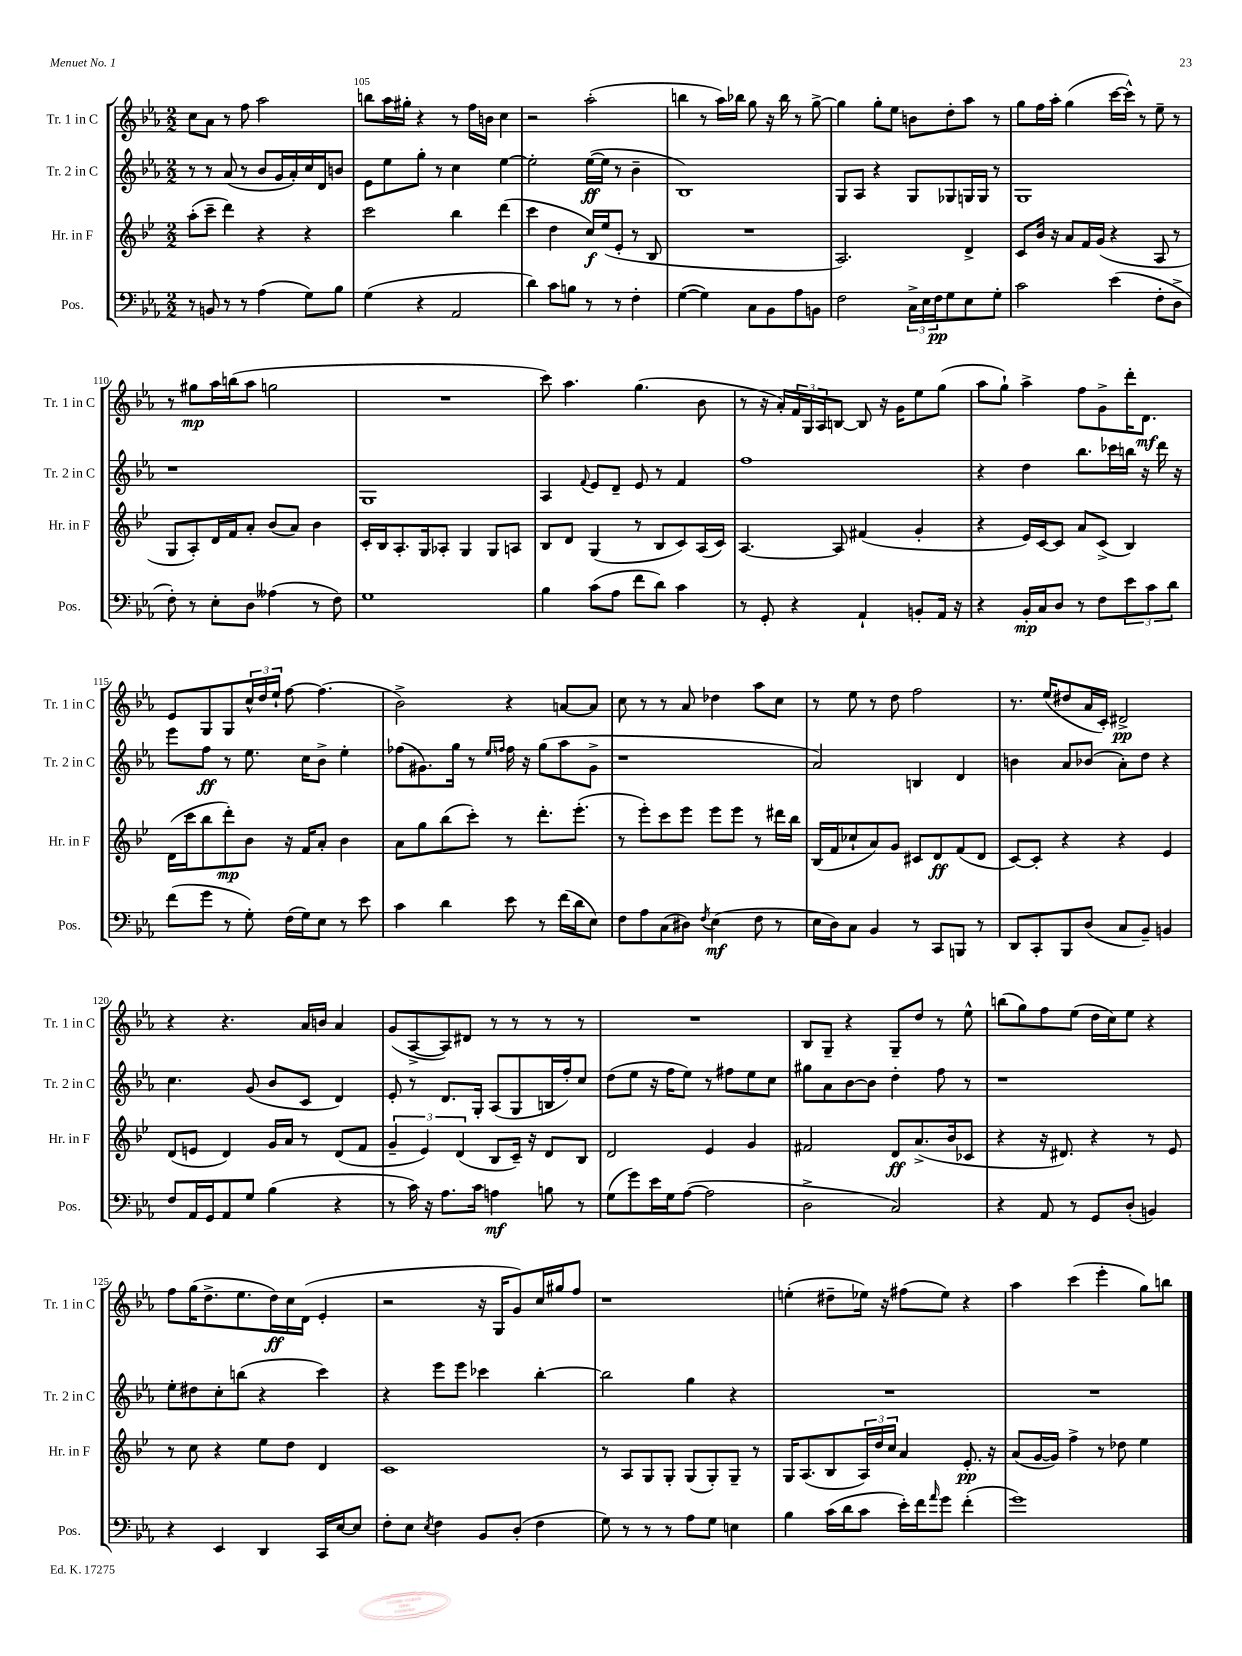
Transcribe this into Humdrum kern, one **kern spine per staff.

**kern	**dynam	**kern	**dynam	**kern	**dynam	**kern	**dynam
*part4	*part4	*part3	*part3	*part2	*part2	*part1	*part1
*staff4	*staff4	*staff3	*staff3	*staff2	*staff2	*staff1	*staff1
*I"Pos.	*	*I"Hr. in F	*	*I"Tr. 2 in C	*	*I"Tr. 1 in C	*
*I'Pos.	*	*I'Hr. in F	*	*I'Tr. 2 in C	*	*I'Tr. 1 in C	*
*clefF4	*	*clefG2	*	*clefG2	*	*clefG2	*
*k[b-e-a-]	*	*k[b-e-]	*	*k[b-e-a-]	*	*k[b-e-a-]	*
*M2/2	*	*M2/2	*	*M2/2	*	*M2/2	*
=104	=104	=104	=104	=104	=104	=104	=104
8r	.	(8aa'\L	.	8r	.	8cc\L	.
8BBn/	.	8ccc~\J	.	8r	.	8a-\J	.
8r	.	4ddd\)	.	(8a-/	.	8r	.
8r	.	.	.	8r	.	8ff\	.
(4A-\	.	4r	.	8b-/L	.	2aa-\	.
.	.	.	.	16g/L	.	.	.
.	.	.	.	16a-'/)	.	.	.
8G\L)	.	4r	.	16cc/	.	.	.
.	.	.	.	16d/J	.	.	.
8B-\J	.	.	.	8bn/J	.	.	.
=105	=105	=105	=105	=105	=105	=105	=105
(4G\	.	2ccc\	.	8e-\L	.	8bbn\L	.
.	.	.	.	8ee-\	.	16aa-\L	.
.	.	.	.	.	.	16gg#X'\JJ	.
4r	.	.	.	8gg'\J	.	4r	.
.	.	.	.	8r	.	.	.
2AA-/	.	4bb-\	.	4cc\	.	8r	.
.	.	.	.	.	.	16ff\LL	.
.	.	.	.	.	.	16bn\JJ	.
.	.	(4ddd\	.	[4ee-\	.	4cc\	.
=106	=106	=106	=106	=106	=106	=106	=106
4d\)	.	4ccc\	.	2ee-'\]	.	2r	.
8c\L	.	4dd\	.	.	.	.	.
8Bn\J	.	.	.	.	.	.	.
8r	.	16cc/LL)	f	([16ee-\LL	ff	(2aa-'\	.
.	.	(16ee-/J	.	16ee-\JJ]	.	.	.
8r	.	8e-'/J	.	8r	.	.	.
4F'\	.	8r	.	4b-~\	.	.	.
.	.	8B-/	.	.	.	.	.
=107	=107	=107	=107	=107	=107	=107	=107
([4G\	.	1r	.	1B-)	.	4bbn\	.
4G\])	.	.	.	.	.	8r	.
.	.	.	.	.	.	16aa-\LL)	.
.	.	.	.	.	.	16bb-X\JJ	.
8C\L	.	.	.	.	.	8gg\	.
8BB-\	.	.	.	.	.	16r	.
.	.	.	.	.	.	16bb-\	.
8A-\	.	.	.	.	.	8r	.
8BBn\J	.	.	.	.	.	[8gg^\	.
=108	=108	=108	=108	=108	=108	=108	=108
2F\	.	2.A/)	.	8G/L	.	4gg\]	.
.	.	.	.	8A-/J	.	.	.
.	.	.	.	4r	.	8gg'\L	.
.	.	.	.	.	.	8ee-\J	.
24C^\LL	.	.	.	8G/L	.	8bn\L	.
24E-\	.	.	.	.	.	.	.
24F\J	pp	.	.	.	.	.	.
8G\	.	.	.	8G-X/	.	8dd'\	.
8E-\	.	4d^/	.	16Gn/L	.	8aa-\J	.
.	.	.	.	16G/JJ	.	.	.
8G'\J	.	.	.	8r	.	8r	.
=109	=109	=109	=109	=109	=109	=109	=109
2c\	.	8c/L	.	1G	.	8gg\L	.
.	.	16b-/Jk	.	.	.	16ff\L	.
.	.	16r	.	.	.	16aa-'\JJ	.
.	.	8a/L	.	.	.	(4gg\	.
.	.	16f/L	.	.	.	.	.
.	.	(16g/JJ	.	.	.	.	.
(4e-\	.	4r	.	.	.	[16ccc\LL	.
.	.	.	.	.	.	16ccc^^\JJ])	.
.	.	.	.	.	.	8r	.
8F'\L	.	8A/	.	.	.	8ee-~\	.
8D^\J	.	8r	.	.	.	8r	.
!!LO:LB:g=z
=110	=110	=110	=110	=110	=110	=110	=110
8F'\)	.	8G/L	.	1r	.	8r	.
8r	.	8A'/)	.	.	.	8gg#X\L	mp
8E-'\L	.	16d/L	.	.	.	16aa-\L	.
.	.	16f/J	.	.	.	(16bbn\J	.
8D\J	.	8a'/J	.	.	.	8aa-\J	.
(4A--X\	.	(8b-/L	.	.	.	2ggn\	.
.	.	8a/J)	.	.	.	.	.
8r	.	4b-\	.	.	.	.	.
8F\)	.	.	.	.	.	.	.
=111	=111	=111	=111	=111	=111	=111	=111
1G	.	16c'/LL	.	1G	.	1r	.
.	.	16B-/J	.	.	.	.	.
.	.	8.A'/	.	.	.	.	.
.	.	16G/k	.	.	.	.	.
.	.	8A-X'/J	.	.	.	.	.
.	.	4G/	.	.	.	.	.
.	.	8G/L	.	.	.	.	.
.	.	8An/J	.	.	.	.	.
=112	=112	=112	=112	=112	=112	=112	=112
4B-\	.	8B-/L	.	4A-/	.	8ccc\)	.
.	.	8d/J	.	.	.	4.aa-\	.
.	.	.	.	8qqf/	.	.	.
(8c\L	.	(4G/	.	8e-/L	.	.	.
8A-\J	.	.	.	8d~/J	.	.	.
8f\L	.	8r	.	8e-/	.	(4.gg\	.
8d\J)	.	8B-/L	.	8r	.	.	.
4c\	.	8c/)	.	4f/	.	.	.
.	.	(16A/L	.	.	.	8b-\	.
.	.	16c/JJ)	.	.	.	.	.
=113	=113	=113	=113	=113	=113	=113	=113
8r	.	[4.A/	.	1ff	.	8r	.
8GG'/	.	.	.	.	.	16r	.
.	.	.	.	.	.	16a-'/LL)	.
4r	.	.	.	.	.	24f/	.
.	.	.	.	.	.	24G/	.
.	.	.	.	.	.	24A-/J	.
.	.	8A/]	.	.	.	[8Bn/J	.
4AA-`/	.	(4f#X/	.	.	.	8B/]	.
.	.	.	.	.	.	16r	.
.	.	.	.	.	.	16g\KL	.
8BBn'/L	.	4g'/	.	.	.	8ee-\	.
16AA-/Jk	.	.	.	.	.	(8gg\J	.
16r	.	.	.	.	.	.	.
=114	=114	=114	=114	=114	=114	=114	=114
4r	.	4r	.	4r	.	8aa-\L	.
.	.	.	.	.	.	8gg`\J)	.
16BB-'/LL	mp	16e-/LL)	.	4dd\	.	4aa-^\	.
16C/J	.	[16c/J	.	.	.	.	.
8D/J	.	8c/J]	.	.	.	.	.
8r	.	8a/L	.	8.bb-\L	.	8ff\L	.
8F\L	.	(8c^/J	.	.	.	8g^\	.
.	.	.	.	16ccc-X\L	.	.	.
12e-\	.	4B-/)	.	16bbn\JJ	.	16ddd'\K	.
.	.	.	.	16r	.	8.d\J	mf
12c\	.	.	.	.	.	.	.
.	.	.	.	16ddd\	.	.	.
12d\J	.	.	.	.	.	.	.
.	.	.	.	16r	.	.	.
!!LO:LB:g=z
=115	=115	=115	=115	=115	=115	=115	=115
(8f\L	.	(16d\LL	.	8eee-\L	.	8e-/L	.
.	.	16ccc\J	.	.	.	.	.
8g\J	.	8bb-\	.	8ff\J	ff	8G/	.
8r	.	8ddd'\)	mp	8r	.	8G/	.
8G'\)	.	8b-\J	.	8.ee-\	.	24cc^^/L	.
.	.	.	.	.	.	24dd/	.
.	.	.	.	.	.	24ee-`/JJ	.
(16F\LL	.	16r	.	.	.	[8ff\	.
16G\J)	.	16f/KL	.	16cc\KL	.	.	.
8E-\J	.	8a'/J	.	8b-^\J	.	(4.ff\]	.
8r	.	4b-\	.	4ee-'\	.	.	.
8e-\	.	.	.	.	.	.	.
=116	=116	=116	=116	=116	=116	=116	=116
4c\	.	8a\L	.	(8ff-X\L	.	2b-^\)	.
.	.	8gg\	.	8.g#X\)	.	.	.
4d\	.	(8bb-\	.	.	.	.	.
.	.	.	.	16gg\Jk	.	.	.
.	.	8ccc'\J)	.	8r	.	.	.
.	.	.	.	16qqee-/LL	.	.	.
.	.	.	.	16qqffn/JJ	.	.	.
8e-\	.	8r	.	16ff\	.	4r	.
.	.	.	.	16r	.	.	.
8r	.	8.ddd'\L	.	(8gg\L	.	.	.
(16f\LL	.	.	.	8aa-\	.	[8an/L	.
16d\J	.	(8.eee-'\J	.	.	.	.	.
8E-\J)	.	.	.	8g#^\J	.	8a/J]	.
=117	=117	=117	=117	=117	=117	=117	=117
8F\L	.	8r	.	1r	.	8cc\	.
8A-\	.	8eee-'\L)	.	.	.	8r	.
(8C\	.	8ccc\	.	.	.	8r	.
8D#X\J)	.	8eee-\J	.	.	.	8a-/	.
8qF/	.	.	.	.	.	.	.
(4E-\	mf	8eee-\L	.	.	.	4dd-X\	.
.	.	8eee-\J	.	.	.	.	.
8F\	.	8r	.	.	.	8aa-\L	.
8r	.	16ddd#X\LL	.	.	.	8cc\J	.
.	.	16bb-\JJ	.	.	.	.	.
=118	=118	=118	=118	=118	=118	=118	=118
16E-\LL	.	(16B-/LL	.	2a-/)	.	8r	.
16D\J)	.	16f/J	.	.	.	.	.
8C\J	.	8cc-X`/	.	.	.	8ee-\	.
4BB-/	.	8a/)	.	.	.	8r	.
.	.	8g/J	.	.	.	8dd\	.
8r	.	8c#X/L	.	4Bn/	.	2ff\	.
8CC/L	.	8d/	ff	.	.	.	.
8BBBn/J	.	(8f/	.	4d/	.	.	.
8r	.	8d/J	.	.	.	.	.
=119	=119	=119	=119	=119	=119	=119	=119
8DD/L	.	[8c/L)	.	4bn\	.	8.r	.
8CC'/	.	8c'/J]	.	.	.	.	.
.	.	.	.	.	.	(16ee-/KL	.
8BBB-/	.	4r	.	8a-/L	.	8dd#X/	.
(8D/J	.	.	.	(8b-X/J	.	16a-/L	.
.	.	.	.	.	.	16c'/JJ)	.
8C/L	.	4r	.	8a-'\L)	.	2d#X^/	pp
8BB-~/J)	.	.	.	8dd\J	.	.	.
4BBn/	.	4e-/	.	4r	.	.	.
!!LO:LB:g=z
=120	=120	=120	=120	=120	=120	=120	=120
8F/L	.	(8d/L	.	4.cc\	.	4r	.
16AA-/L	.	8en/J	.	.	.	.	.
16GG/J	.	.	.	.	.	.	.
8AA-/	.	4d/)	.	.	.	4.r	.
8G/J	.	.	.	(8g/	.	.	.
(4B-\	.	16g/LL	.	8b-/L	.	.	.
.	.	16a/JJ	.	.	.	.	.
.	.	8r	.	8c/J	.	16a-/LL	.
.	.	.	.	.	.	16bn/JJ	.
4r	.	(8d/L	.	4d/)	.	4a-/	.
.	.	8f/J	.	.	.	.	.
=121	=121	=121	=121	=121	=121	=121	=121
8r	.	6g~/	.	8e-'/	.	(8g/L	.
16c\)	.	.	.	8r	.	[8A-^/	.
.	.	6e-/)	.	.	.	.	.
16r	.	.	.	.	.	.	.
8.A-\L	.	.	.	8.d/L	.	8A-/])	.
.	.	(6d/	.	.	.	.	.
.	.	.	.	.	.	8d#X/J	.
16c\Jk	.	.	.	16G'/Jk	.	.	.
4An\	mf	8B-/L	.	(8A-/L	.	8r	.
.	.	16c~/Jk)	.	8G/	.	8r	.
.	.	16r	.	.	.	.	.
8Bn\	.	8d/L	.	16Bn/L	.	8r	.
.	.	.	.	16ff'/J)	.	.	.
8r	.	8B-/J	.	8cc/J	.	8r	.
=122	=122	=122	=122	=122	=122	=122	=122
(8G\L	.	2d/	.	(8dd\L	.	1r	.
8g\)	.	.	.	8ee-\J	.	.	.
16e-\L	.	.	.	16r	.	.	.
16G\J	.	.	.	16ff\KL	.	.	.
([8A-\J	.	.	.	8ee-\J)	.	.	.
2A-\]	.	4e-/	.	8r	.	.	.
.	.	.	.	8ff#X\L	.	.	.
.	.	4g/	.	8ee-\	.	.	.
.	.	.	.	8cc\J	.	.	.
=123	=123	=123	=123	=123	=123	=123	=123
2D^\	.	2f#X/	.	8gg#X\L	.	8B-/L	.
.	.	.	.	8a-\	.	8G~/J	.
.	.	.	.	[8b-\	.	4r	.
.	.	.	.	8b-\J]	.	.	.
2C/)	.	8d/L	ff	4dd'\	.	8G~/L	.
.	.	(8.a^/	.	.	.	8dd/J	.
.	.	.	.	8ff\	.	8r	.
.	.	16b-/k	.	.	.	.	.
.	.	8c-X/J	.	8r	.	8ee-^^\	.
=124	=124	=124	=124	=124	=124	=124	=124
4r	.	4r	.	1r	.	(8bbn\L	.
.	.	.	.	.	.	8gg\)	.
8AA-/	.	16r	.	.	.	8ff\	.
.	.	8.d#X/)	.	.	.	.	.
8r	.	.	.	.	.	(8ee-\J	.
8GG/L	.	4r	.	.	.	16dd\LL	.
.	.	.	.	.	.	16cc\J)	.
(8D'/J	.	.	.	.	.	8ee-\J	.
4BBn/)	.	8r	.	.	.	4r	.
.	.	8e-/	.	.	.	.	.
!!LO:LB:g=z
=125	=125	=125	=125	=125	=125	=125	=125
4r	.	8r	.	8ee-'\L	.	8ff\L	.
.	.	8cc\	.	8dd#X\	.	(16gg\K	.
.	.	.	.	.	.	8.dd^\	.
4EE-/	.	4r	.	8cc'\	.	.	.
.	.	.	.	(8bbn\J	.	8.ee-\	.
4DD/	.	8ee-\L	.	4r	.	.	.
.	.	.	.	.	.	16dd\L)	ff
.	.	8dd\J	.	.	.	16cc\	.
.	.	.	.	.	.	(16d\JJ	.
16CC/LL	.	4d/	.	4ccc\)	.	4e-'/	.
[16E-/J	.	.	.	.	.	.	.
8E-/J]	.	.	.	.	.	.	.
=126	=126	=126	=126	=126	=126	=126	=126
8F'\L	.	1c	.	4r	.	2r	.
8E-\J	.	.	.	.	.	.	.
8qE-/	.	.	.	.	.	.	.
4F\	.	.	.	8eee-\L	.	.	.
.	.	.	.	8eee-\J	.	.	.
8BB-/L	.	.	.	4ccc-X\	.	16r	.
.	.	.	.	.	.	16G/KL	.
(8D'/J	.	.	.	.	.	8g/)	.
4F\	.	.	.	[4bb-'\	.	16cc/L	.
.	.	.	.	.	.	16gg#X/J	.
.	.	.	.	.	.	8ff/J	.
=127	=127	=127	=127	=127	=127	=127	=127
8G\)	.	8r	.	2bb-\]	.	1r	.
8r	.	8A/L	.	.	.	.	.
8r	.	8G/	.	.	.	.	.
8r	.	8G'/J	.	.	.	.	.
8A-\L	.	(8G/L	.	4gg\	.	.	.
8G\J	.	8G'/)	.	.	.	.	.
4En\	.	8G~/J	.	4r	.	.	.
.	.	8r	.	.	.	.	.
=128	=128	=128	=128	=128	=128	=128	=128
4B-\	.	16G/KL	.	1r	.	(4een'\	.
.	.	(8.A/	.	.	.	.	.
(16c\LL	.	8B-/	.	.	.	8dd#X~\L	.
16d\J	.	.	.	.	.	.	.
8c\J	.	24A/L)	.	.	.	16ee-X\Jk)	.
.	.	24dd/	.	.	.	.	.
.	.	.	.	.	.	16r	.
.	.	24cc/JJ	.	.	.	.	.
16e-'\LL)	.	4a/	.	.	.	(8ff#X\L	.
16f\J	.	.	.	.	.	.	.
16qqa-/	.	.	.	.	.	.	.
8g\J	.	.	.	.	.	8ee-\J)	.
(4f'\	.	8.e-'/	pp	.	.	4r	.
.	.	16r	.	.	.	.	.
=129	=129	=129	=129	=129	=129	=129	=129
1g)	.	(8a/L	.	1r	.	4aa-\	.
.	.	[16g/L	.	.	.	.	.
.	.	16g/JJ])	.	.	.	.	.
.	.	4ff^\	.	.	.	(4ccc\	.
.	.	8r	.	.	.	4eee-'\	.
.	.	8dd-X\	.	.	.	.	.
.	.	4ee-\	.	.	.	8gg\L)	.
.	.	.	.	.	.	8bbn\J	.
==	==	==	==	==	==	==	==
*-	*-	*-	*-	*-	*-	*-	*-
